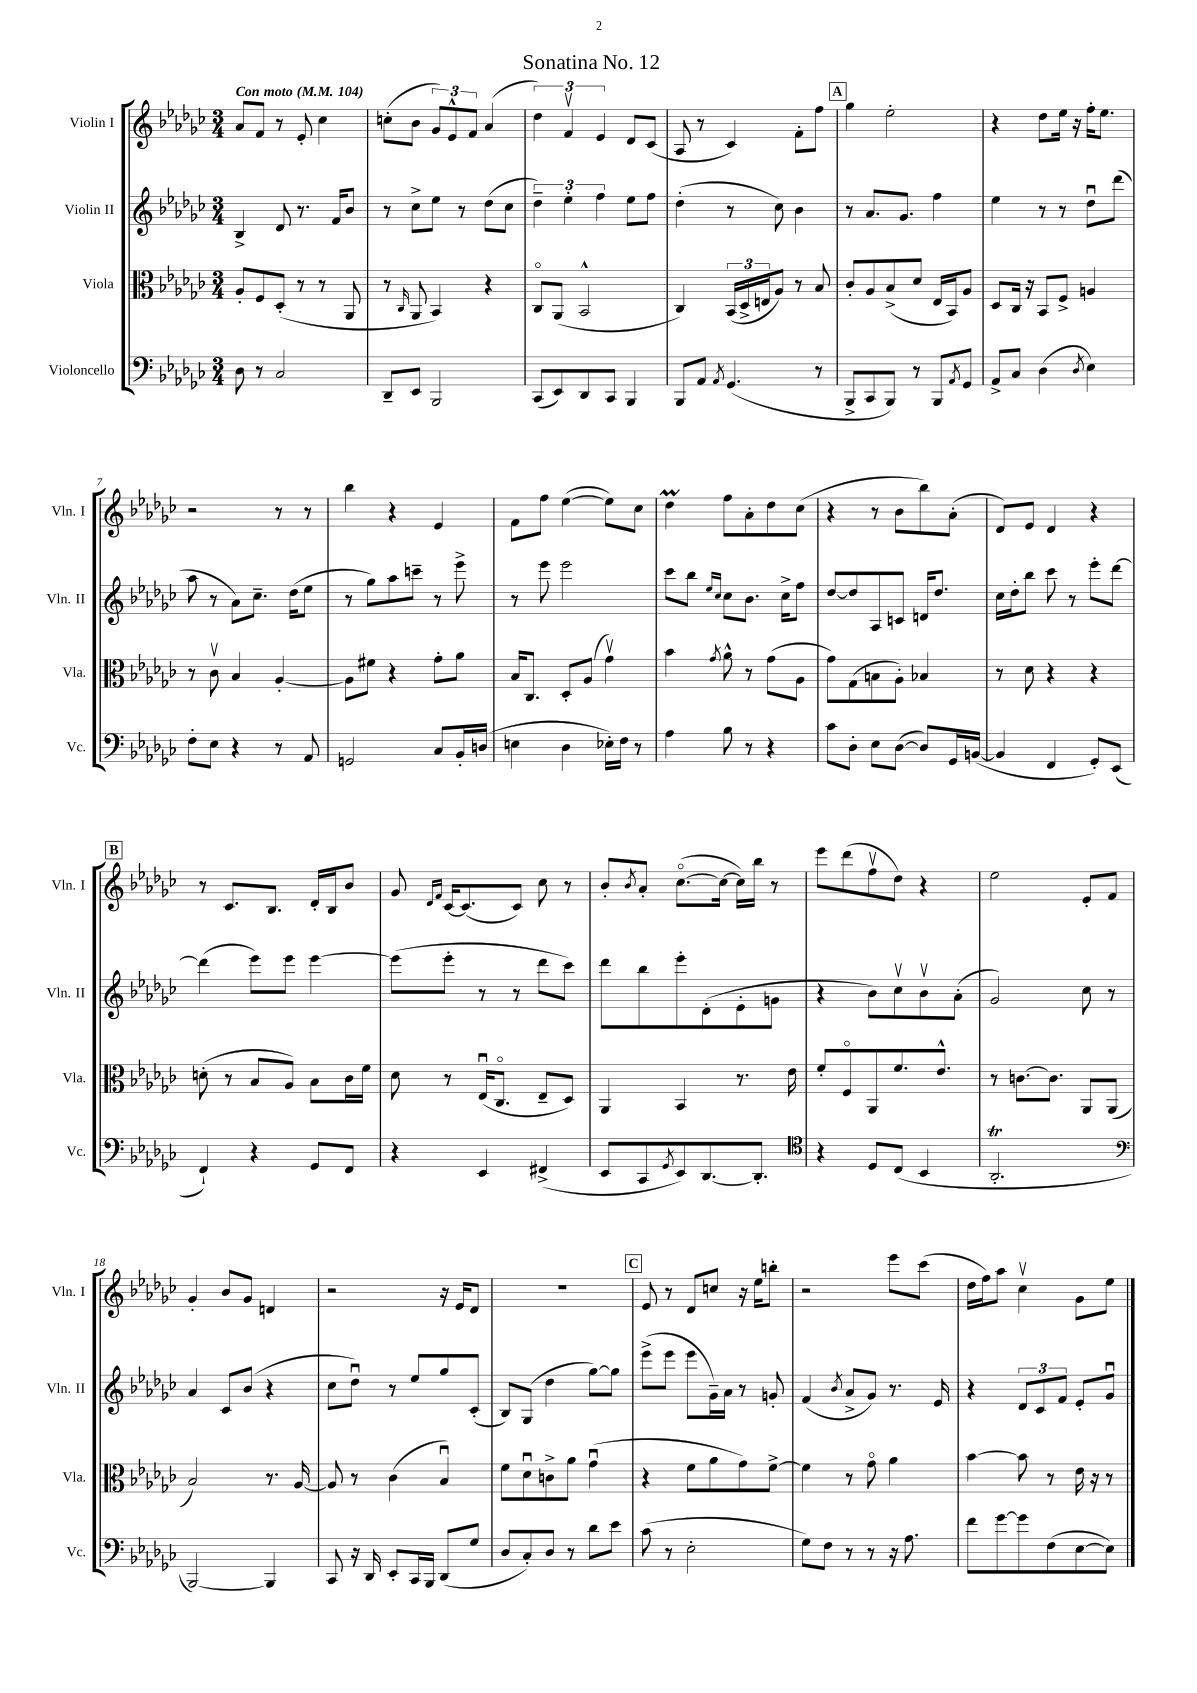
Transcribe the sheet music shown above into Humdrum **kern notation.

**kern	**kern	**kern	**kern
*part4	*part3	*part2	*part1
*staff4	*staff3	*staff2	*staff1
*I"Violoncello	*I"Viola	*I"Violin II	*I"Violin I
*I'Vc.	*I'Vla.	*I'Vln. II	*I'Vln. I
*clefF4	*clefC3	*clefG2	*clefG2
*k[b-e-a-d-g-c-]	*k[b-e-a-d-g-c-]	*k[b-e-a-d-g-c-]	*k[b-e-a-d-g-c-]
*M3/4	*M3/4	*M3/4	*M3/4
*MM104	*MM104	*MM104	*MM104
=1	=1	=1	=1
!	!	!	!LO:TX:a:B:t=Con moto
8D-\	8A-'/L	4B-^/	8a-/L
8r	8F/	.	8f/J
2C-/	(8D-'/J	8d-/	8r
.	8r	8.r	8e-'/
.	8r	.	4cc-\
.	.	16f/KL	.
.	8AA-/	8b-/J	.
=2	=2	=2	=2
8DD-~/L	8r	8r	(8ccn'\L
.	16qqC-/	.	.
8EE-/J	8AA-/	8cc-^\L	8b-\J
2BBB-/	4BB-/)	8ee-\J	12g-/L)
.	.	.	12e-^^/
.	.	8r	.
.	.	.	12f/J
.	4r	(8dd-\L	(4a-/
.	.	8cc-\J	.
=3	=3	=3	=3
(8CC-/L	8C-/L	6dd-~\)	6dd-\)
8EE-/)	(8AA-/J	.	.
.	.	6ee-'\	6fv/
8DD-/	2BB-^^/	.	.
.	.	6ff\	6e-/
8CC-/J	.	.	.
4BBB-/	.	8ee-\L	8d-/L
.	.	8ff\J	(8c-/J
=4	=4	=4	=4
8BBB-/L	4C-/)	(4dd-'\	8A-/
8AA-/J	.	.	8r
8qAA-/	.	.	.
(4.GG-/	(24BB-/LL	8r	4c-/)
.	24D-^/	.	.
.	24En/J	.	.
.	8A-/J)	8cc-\)	.
.	8r	4b-\	8f'\L
8r	8B-/	.	8ff\J
!!LO:REH:place=s1:t=A
=5	=5	=5	=5
8BBB-^/L	8c-'/L	8r	4gg-\
8CC-/	8A-/	8.a-/L	.
8BBB-/J)	(8B-^/	.	2ee-'\
.	.	8.g-/J	.
8r	8d-/J	.	.
8BBB-/L	16E-/LL	4ff\	.
.	16BB-/J)	.	.
8qAA-/	.	.	.
8GG-/J	8A-/J	.	.
=6	=6	=6	=6
8AA-^/L	8D-/L	4ee-\	4r
8C-/J	16C-/Jk	.	.
.	16r	.	.
(4D-\	8BB-/L	8r	8dd-\L
.	8F^/J	8r	16ee-\Jk
.	.	.	16r
8qD-/	.	.	.
4E-\)	4An/	8dd-u\L	16ff'\KL
.	.	.	8.ee-\J
.	.	(8ddd-\J	.
!!LO:LB:g=z
=7	=7	=7	=7
8F'\L	8r	8aa-\	2r
8E-\J	8c-v\	8r	.
4r	4B-/	8a-\L)	.
.	.	8.cc-~\J	.
8r	[4A-'/	.	8r
.	.	(16dd-\KL	.
8AA-/	.	8ee-\J	8r
=8	=8	=8	=8
2GGn/	8A-\L]	8r	4bb-\
.	8f#X\J	8gg-\L)	.
.	4r	8aa-\	4r
.	.	8cccn~\J	.
8C-/L	8g-'\L	8r	4e-/
16BB-'/L	8a-\J	8eee-^\	.
(16Dn/JJ	.	.	.
=9	=9	=9	=9
4En\	16B-/KL	8r	8f\L
.	8.C-/J	.	.
.	.	8eee-\	8ff\J
4D-\	8D-'/L	2eee-\	([4ee-\
.	(8A-/J	.	.
16E-X'\LL)	4g-v\)	.	8ee-\L])
16F\JJ	.	.	.
8r	.	.	8cc-\J
=10	=10	=10	=10
4A-\	4b-\	8ccc-\L	4dd-M\
.	.	8bb-\J	.
.	.	16qqee-/LL	.
.	8qg-/	16qqcc-/JJ	.
8B-\	8a-^^\	8cc-\L	8ff\L
8r	8r	8.b-\J	8a-'\
4r	(8g-\L	.	8dd-\
.	.	16cc-^\KL	.
.	8A-\J	8ff\J	(8cc-\J
=11	=11	=11	=11
8c-\L	8g-\L)	[8dd-/L	4r
8D-'\J	(8G-\	8dd-/]	.
8E-\L	8Bn\	8A-/	8r
([8D-\J	8A-'\J)	8cn/J	8b-\L
8D-/L])	4B-X/	16dn/KL	8bb-\)
.	.	8.dd-/J	.
16GG-/L	.	.	(8a-'\J
([16BBn/JJ	.	.	.
=12	=12	=12	=12
4BB/]	8r	16cc-\LL	8d-/L)
.	.	16dd-'\J	.
.	8d-\	8bb-\J	8e-/J
4FF/	4r	8ccc-\	4d-/
.	.	8r	.
8GG-'/L)	4r	8eee-'\L	4r
(8EE-/J	.	[8ddd-\J	.
!!LO:LB:g=z
!!LO:REH:place=s1:t=B
=13	=13	=13	=13
4FF`/)	(8dn'\	(4ddd-\]	8r
.	8r	.	8.c-/L
4r	8B-/L	8eee-\L)	.
.	.	.	8.B-/J
.	8A-/J)	8eee-\J	.
8GG-/L	8B-\L	[4eee-\	16d-'/LL
.	.	.	16B-/J
8FF/J	16c-\L	.	8b-/J
.	16f\JJ	.	.
=14	=14	=14	=14
4r	8d-\	(8eee-\L]	8g-/
.	.	.	16qqd-/LL
.	.	.	16qqf/JJ
.	8r	8eee-'\J	[16c-/KL
.	.	.	(8.c-/]
4EE-/	(16E-u/KL	8r	.
.	8.C-/J	.	.
.	.	8r	8c-/J)
(4FF#X^/	8E-~/L	8ddd-\L	8cc-\
.	8D-/J)	8ccc-\J)	8r
=15	=15	=15	=15
8EE-/L	4AA-/	8ddd-\L	8b-'/L
.	.	.	8qb-/
8CC-/	.	8bb-\	8a-'/J
8qGG-/	.	.	.
8EE-/)	4BB-/	8eee-'\	([8.cc-\L
[8.DD-/	.	(8d-'\	.
.	.	.	16cc-\Jk_
.	8.r	8e-'\	16cc-\LL])
8.DD-'/J]	.	.	16bb-\JJ
.	.	8gn\J	8r
.	16e-\	.	.
=16	=16	=16	=16
*clefC4	*	*	*
4r	8f'/L	4r	8eee-\L
.	8F/	.	(8ddd-\
8D-/L	8AA-/	8b-\L)	8ffv\
(8C-/J	8.f/	8cc-v\	8dd-\J)
4BB-/	.	8b-v\	4r
.	8.e-^^/J	.	.
.	.	(8a-'\J	.
=17	=17	=17	=17
2.AA-T'/	8r	2g-/)	2ee-\
.	[8.cn\L	.	.
.	8.c\J]	.	.
.	8AA-/L	8cc-\	8e-'/L
.	(8AA-/J	8r	8f/J
!!LO:LB:g=z
=18	=18	=18	=18
*clefF4	*	*	*
[2BBB-/)	2B-/)	4a-/	4g-'/
.	.	8c-/L	8b-/L
.	.	(8b-/J	8g-/J
4BBB-/]	8.r	4r	4dn/
.	[16A-/	.	.
=19	=19	=19	=19
8CC-/	8A-/]	8cc-\L	2r
16r	8r	8dd-u\J)	.
16DD-/	.	.	.
8EE-'/L	(4c-\	8r	.
16CC-/L	.	8ee-/L	.
16BBB-/JJ	.	.	.
(8DD-/L	4B-u/)	8gg-/	16r
.	.	.	16e-/KL
8G-/J	.	(8c-'/J	8d-/J
=20	=20	=20	=20
8D-/L	8f\L	8B-/L)	2.r
8C-'/)	8d-u\	(8G-/J	.
8D-/J	8cn^\	4dd-\	.
8r	8a-\J	.	.
8d-\L	(4g-u\	[8gg-\L)	.
8e-\J	.	8gg-\J]	.
!!LO:REH:place=s1:t=C
=21	=21	=21	=21
(8c-\	4r	(8eee-^\L	8e-/
8r	.	8eee-\J	8r
2E-'\	8f\L	8eee-\L	8d-/L
.	8a-\	16g-~\L)	8ccn/J
.	.	16a-\JJ	.
.	8g-\)	8r	16r
.	.	.	16ee-\KL
.	[8f^\J	8gn'/	8bbn'\J
=22	=22	=22	=22
8G-\L)	4f\]	(4f/	2r
8F\J	.	.	.
.	.	8qb-/	.
8r	8r	8a-^/L	.
8r	8g-\	8g-/J)	.
16r	4a-\	8.r	8eee-\L
8.A-\	.	.	.
.	.	.	(8ccc-\J
.	.	16e-/	.
=23	=23	=23	=23
8f\L	[4b-\	4r	16dd-\LL
.	.	.	16ff\J)
[8g-\	.	.	8aa-\J
8g-\]	8b-\]	12d-/L	4cc-v\
.	.	12c-/	.
(8F\	8r	.	.
.	.	12f/J	.
[8E-\	16e-\	8e-'/L	8g-\L
.	16r	.	.
8E-\J])	8r	8g-u/J	8ee-\J
==	==	==	==
*-	*-	*-	*-
